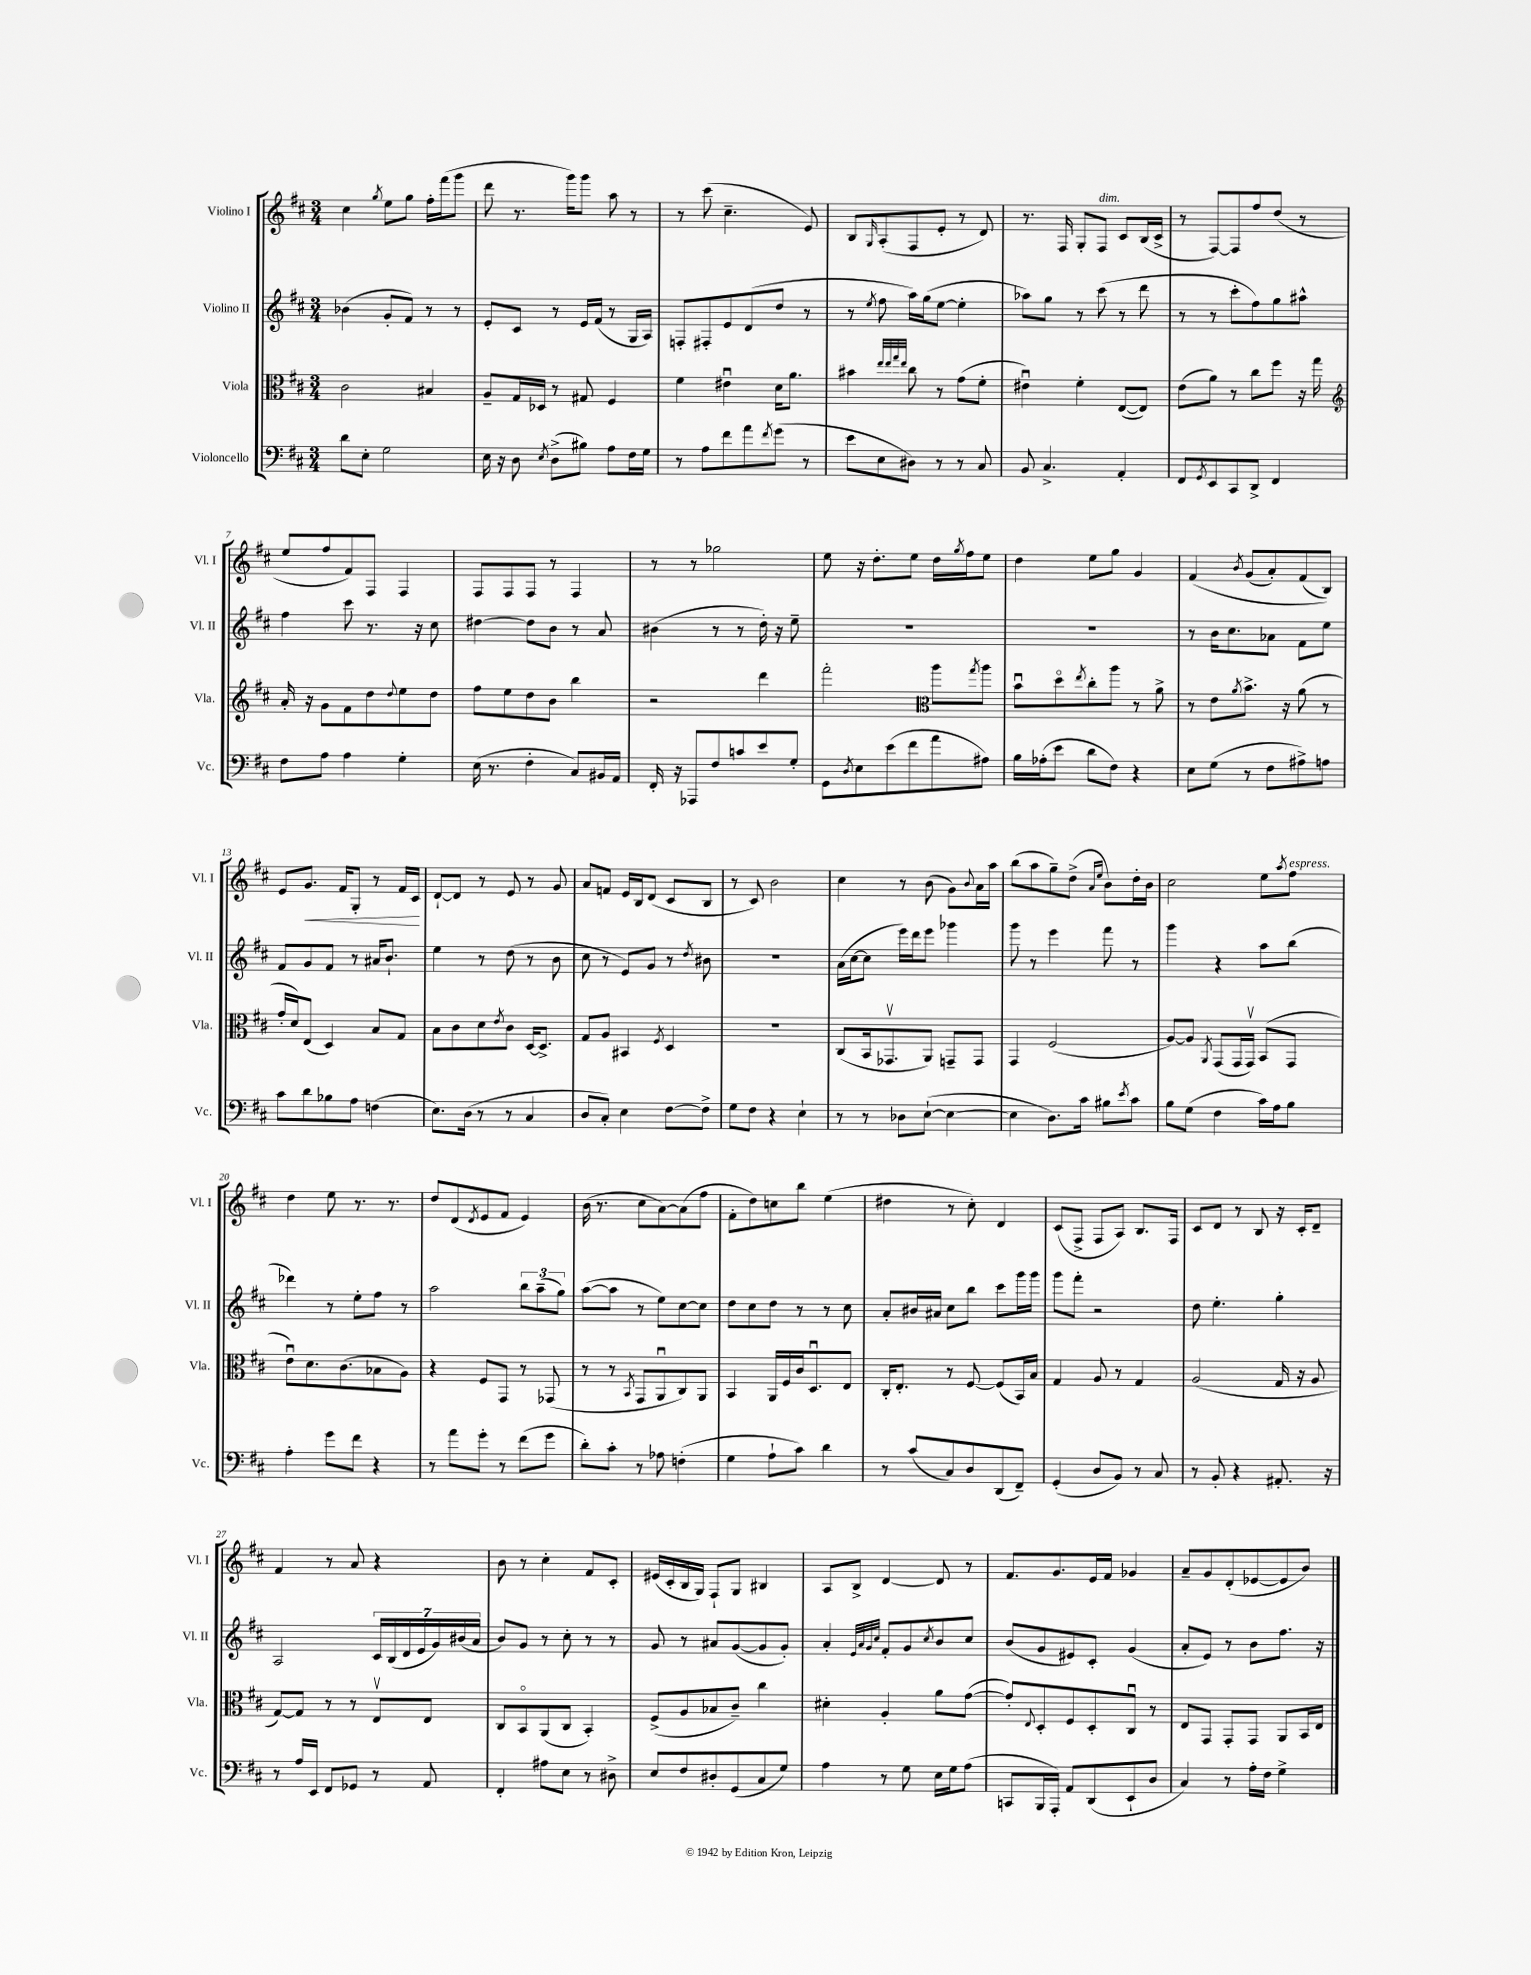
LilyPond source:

<<
\new StaffGroup <<
\new Staff = "s0" \with { instrumentName = "Violino I" shortInstrumentName = "Vl. I" } {
    \clef treble \key d \major \numericTimeSignature \time 3/4
    cis''4 \acciaccatura { g''8 } e''8 g''8 fis''16-. fis'''16( g'''8 |
    d'''8 r8. g'''16) g'''8 a''8 r8 |
    r8 cis'''8( cis''4.-- e'8) |
    b8 \grace { g16 } a8-.( fis8 e'8-. r8 d'8) |
    r8. fis16 g8-. fis8^\markup { \italic "dim." } cis'8 b16( cis'16-> |
    r8 fis8~) fis8 fis''8 d''8( r8 |
    e''8 fis''8 fis'8) fis8 fis4 |
    fis8 fis8 fis8 r8 fis4 |
    r8 r8 ges''2 |
    e''8 r16 d''8.-. e''8 d''16 \acciaccatura { g''8 } fis''16 e''8 |
    d''4 e''8 g''8 g'4 |
    fis'4\( \acciaccatura { b'8 } g'8( a'8-.) fis'8( b8)\) |
    e'8 g'8.\< fis'16 g8-. r8 fis'16 cis'16\! |
    d'8~-! d'8 r8 e'8 r8 g'8 |
    a'8 f'8 e'16 b16 d'8( cis'8 b8 |
    r8 cis'8) b'2 |
    cis''4 r8 b'8( g'8) \appoggiatura { b'8 } a'16 a''16 |
    b''8( a''8 g''8--) d''8->( \grace { a'16 e''16 } b'8) d''16-. b'16 |
    cis''2 e''8 \acciaccatura { a''8 } fis''8^\markup { \italic "espress." } |
    d''4 e''8 r8. r8. |
    d''8 d'8( \acciaccatura { d'8 } e'8 fis'8 e'4) |
    b'16( r8. cis''8 a'8~) a'8( fis''8 |
    fis'8-. d''8) c''8 b''8 e''4( |
    dis''4 r8 cis''8-.) d'4 |
    cis'8( fis8-> fis8 a8) b8. fis16 |
    cis'8 d'8 r8 b8 r16 cis'16-. d'8-- |
    fis'4 r8 a'8 r4 |
    b'8 r8 cis''4-. fis'8 cis'8-. |
    eis'16( cis'16-. b16 g16) fis8-! g8 bis4 |
    a8 b8-> d'4~ d'8 r8 |
    fis'8. g'8. e'16 fis'16 ges'4 |
    a'8-- g'8 d'8-.( ees'8~ ees'8 b'8) \bar "|." |
}
\new Staff = "s1" \with { instrumentName = "Violino II" shortInstrumentName = "Vl. II" } {
    \clef treble \key d \major \numericTimeSignature \time 3/4
    bes'4( g'8-. fis'8) r8 r8 |
    e'8-. cis'8 r8 e'16 fis'16( r8 g16 a16) |
    f8-. fis8-. e'8 d'8( d''8 r8 |
    r8 \acciaccatura { e''8 } fis''8 a''16) g''16( e''8~ e''4-. |
    aes''8) g''8 r8 cis'''8( r8 d'''8 |
    r8 r8 cis'''8-. fis''8) g''8 ais''8-^ |
    fis''4 cis'''8 r8. r16 cis''8 |
    dis''4~ dis''8 b'8 r8 a'8 |
    bis'4( r8 r8 d''16-.) r16 e''8-- |
    R2. |
    R2. |
    r8 b'16 cis''8. aes'8 fis'8 e''8 |
    fis'8 g'8 fis'8 r8 ais'16 b'8.-! |
    e''4 r8 d''8( r8 b'8 |
    cis''8 r8 e'8) g'8 r8 \acciaccatura { d''8 } bis'8 |
    R2. |
    a'16( cis''16~ cis''8 e'''16) d'''16 e'''8 ges'''4 |
    g'''8 r8 e'''4 fis'''8 r8 |
    g'''4 r4 a''8 b''8( |
    des'''4) r8 e''8-. fis''8 r8 |
    a''2 \tuplet 3/2 { b''8 a''8--( g''8) } |
    a''8~( a''8 r8 e''8) cis''8~ cis''8 |
    d''8 cis''8 d''8 r8 r8 cis''8 |
    a'8-. bis'16 ais'16 cis''8 b''8 cis'''8 g'''16 g'''16 |
    g'''8 fis'''8-. r2 |
    d''8 e''4.-. g''4-. |
    a2 \tuplet 7/4 { cis'16 b16( d'16 e'16 g'16) bis'16( a'16 } |
    b'8) g'8 r8 cis''8-. r8 r8 |
    g'8 r8 ais'8 g'8~( g'8 g'8-.) |
    a'4-. \grace { e'32 a'32 g'32 cis''32 } fis'8-. g'8 \acciaccatura { cis''8 } b'8 cis''8 |
    b'8( g'8 eis'8) cis'8-. g'4( |
    a'8-. e'8) r8 b'8 fis''8. r16 \bar "|." |
}
\new Staff = "s2" \with { instrumentName = "Viola" shortInstrumentName = "Vla." } {
    \clef alto \key d \major \numericTimeSignature \time 3/4
    cis'2 bis4 |
    a8-- g16 des16 r8 gis8 fis4 |
    fis'4 eis'4\downbow d'16 a'8. |
    bis'4 \grace { e''32 e''32 g''32 e''32 } cis''8 r8 g'8( fis'8-. |
    eis'4\downbow) fis'4-. e8~( e8) |
    e'8( a'8) r8 cis''8 fis''8 r16 g''16 |
    \clef treble a'16-. r16 g'8 fis'8 d''8 \appoggiatura { d''8 } e''8 d''8 |
    fis''8 e''8 d''8 b'8 b''4 |
    r2 d'''4 |
    fis'''2-. \clef alto a''8 \acciaccatura { g''8 } a''8 |
    b'8\downbow d''8\flageolet \acciaccatura { e''8 } cis''8-. a''8 r8 a'8-> |
    r8 e'8 \acciaccatura { a'8 } b'8.-> r16 a'8( r8 |
    g'16-. d'16) e8( d4) b8 g8 |
    b8 cis'8 d'8 \acciaccatura { e'8 } cis'8 d16~ d8.-> |
    g8 a8 bis,4 \acciaccatura { fis8 } d4 |
    R2. |
    cis8( b,16 ges,8.\upbow a,8) g,8-- g,8 |
    g,4 fis2( |
    a8~) a8 \acciaccatura { a,8 } g,8( g,16 g,16\upbow) b,8( g,8 |
    e'8\downbow) d'8. cis'8.( bes8 a8) |
    r4 fis8 g,8 r8 ges,8( |
    r8 r8 \acciaccatura { b,8 } g,8 a,8\downbow cis8) a,8 |
    b,4 a,16 fis16 cis'16 d8.\downbow e8 |
    cis16-. e8.-. r8 fis8~ fis8( b,16) b16 |
    g4 a8 r8 g4 |
    a2( g16 r16 a8 |
    g8~) g8 r8 r8 e8\upbow e8 |
    cis8 b,8\flageolet a,8( cis8 b,4-.) |
    fis8->( a8 bes8 cis'8--) cis''4 |
    dis'4-. a4-. a'8 g'8~( |
    g'8-.) \appoggiatura { e8 } d8-. fis8 d8-. cis8\downbow r8 |
    e8 g,8 g,8-. g,8 a,8 b,16 e16 \bar "|." |
}
\new Staff = "s3" \with { instrumentName = "Violoncello" shortInstrumentName = "Vc." } {
    \clef bass \key d \major \numericTimeSignature \time 3/4
    d'8 e8-. g2 |
    e16 r16 d8 \acciaccatura { e8 } d8->( bis8) a8 fis16 g16 |
    r8 a8 fis'8 a'8 \acciaccatura { fis'8 } g'8( r8 |
    e'8 e8 dis8) r8 r8 cis8 |
    b,8 cis4.-> a,4-. |
    fis,8 \acciaccatura { g,8 } e,8 cis,8 d,8-> fis,4 |
    fis8 a8 a4 g4-. |
    e16( r8. fis4-. cis8) bis,16 a,16 |
    fis,16-. r16 aes,,8 fis8 c'8 e'8 g8-. |
    g,8 \acciaccatura { d8 } e8 e'8( fis'8 a'8 ais8) |
    b16 aes16-.( e'8 d'8 fis8) r4 |
    e8 g8( r8 fis8 ais8->) a8 |
    cis'8 d'8 bes8 a8 f4( |
    e8.) d16( r8 r8 cis4 |
    d8 cis8-.) e4 fis8~ fis8-> |
    g8 fis8 r4 e4-! |
    r8 r8 des8 e8~-!( e4~ |
    e4 d8.) cis'16 bis8 \acciaccatura { e'8 } cis'8 |
    b8 g8( fis4 cis'16) a16 b8 |
    a4-. g'8 fis'8 r4 |
    r8 a'8 g'8-. r8 fis'8( g'8 |
    d'8-.) cis'8-. r8 aes8 f4-.( |
    g4 a8-! cis'8) d'4 |
    r8 cis'8( cis8) d8 d,8( fis,8--) |
    g,4-.( d8 b,8) r8 cis8 |
    r8 b,8-. r4 ais,8.-. r16 |
    r8 a16 e,16 fis,8 ges,8 r8 a,8 |
    fis,4-. ais8 e8 r8 dis8-> |
    e8 fis8 dis8-. g,8( cis8 g8) |
    a4 r8 g8 e16 g16 a8( |
    c,8 b,,16 a,,16-.) a,8 d,8( e,8-! d8 |
    cis4) r8 a16-. fis16 g4-> \bar "|." |
}
>>
>>
